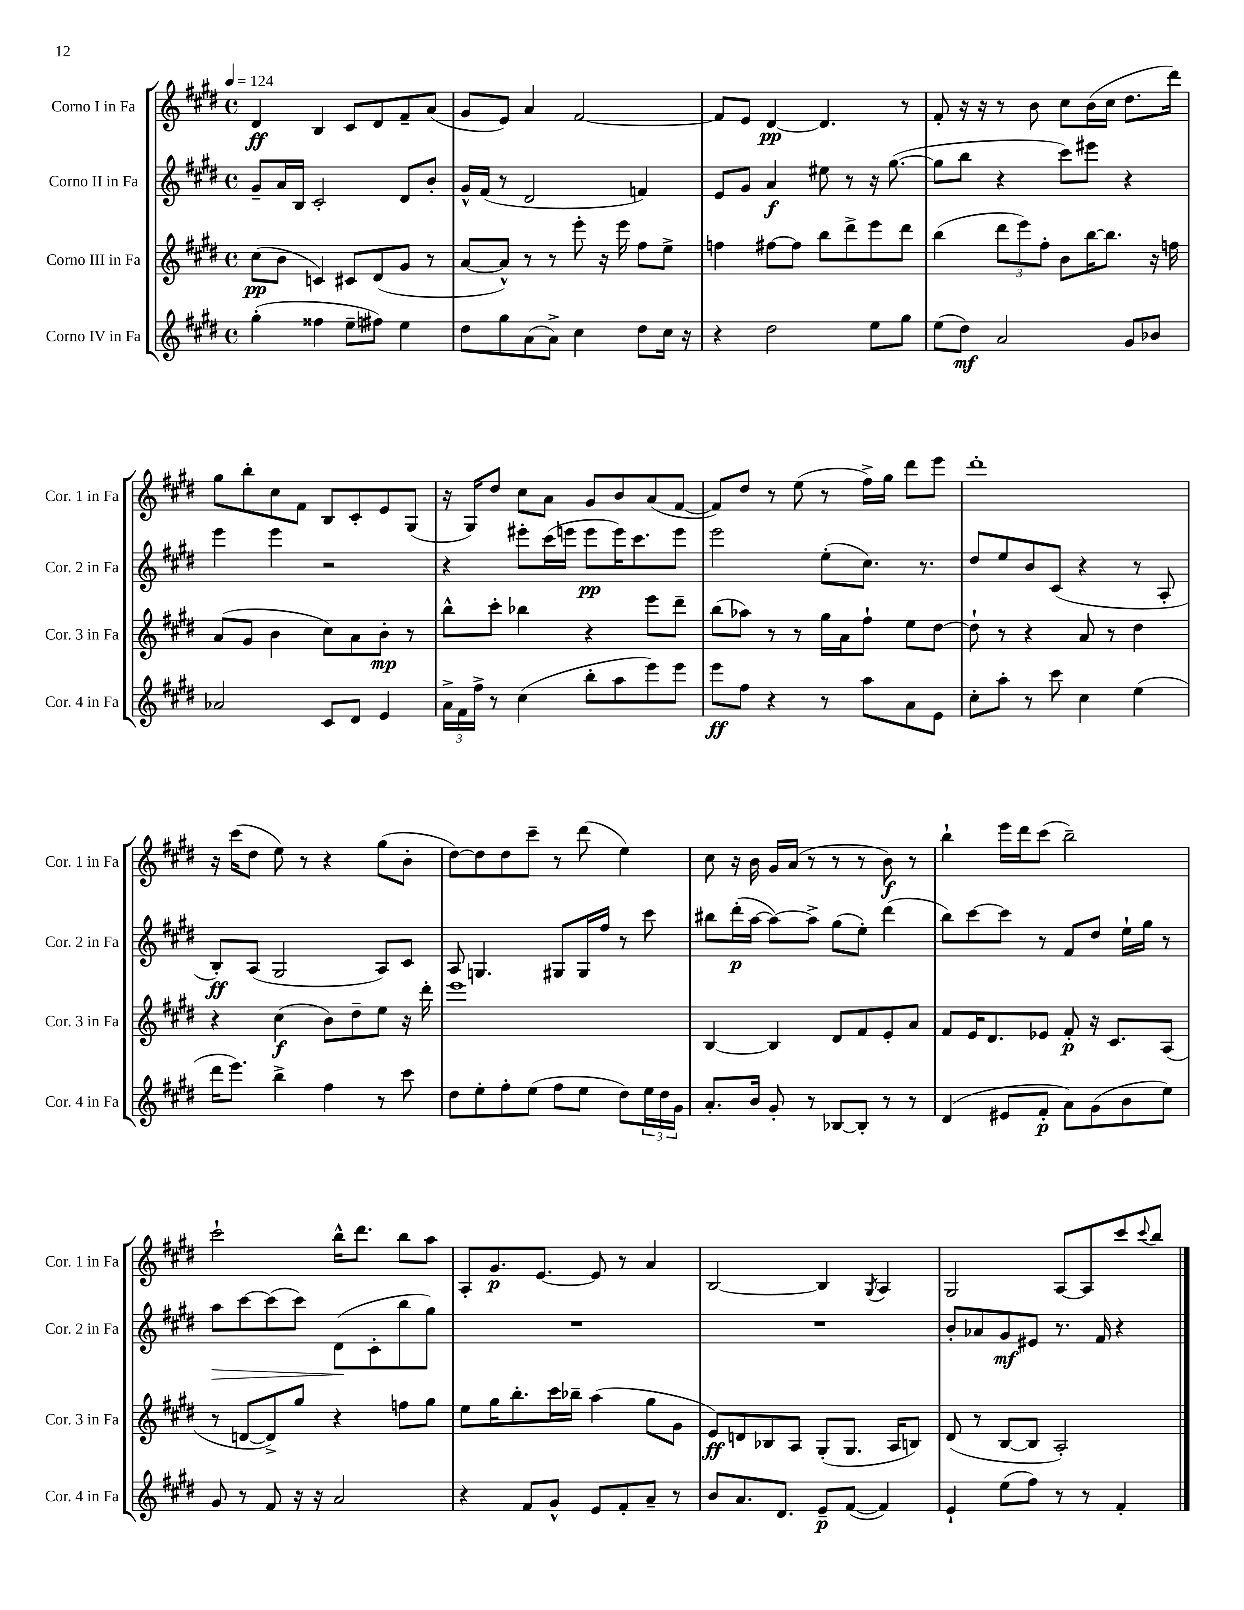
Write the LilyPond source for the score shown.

<<
\new StaffGroup <<
\new Staff = "s0" \with { instrumentName = "Corno I in Fa" shortInstrumentName = "Cor. 1 in Fa" } {
    \clef treble \key e \major \defaultTimeSignature \time 4/4 \tempo 4 = 124
    dis'4\ff b4 cis'8 dis'8 fis'8-- a'8( |
    gis'8 e'8) a'4 fis'2~ |
    fis'8 e'8 dis'4~\pp dis'4. r8 |
    fis'8-. r16 r16 r8 b'8 cis''8 b'16( cis''16 dis''8. dis'''16) |
    gis''8 b''8-. cis''8 fis'8 b8 cis'8-. e'8 gis8( |
    r16 gis16) dis''8 cis''8 a'8 gis'8 b'8 a'8( fis'8~ |
    fis'8) dis''8 r8 e''8( r8 fis''16->) gis''16 dis'''8 e'''8 |
    dis'''1-. |
    r16 cis'''16( dis''8 e''8) r8 r4 gis''8( b'8-. |
    dis''8~) dis''8 dis''8 cis'''8-- r8 dis'''8( e''4) |
    cis''8 r16 b'16 gis'16 a'16( r8 r8 r8 b'8\f) r8 |
    b''4-! e'''16 dis'''16 cis'''8( b''2--) |
    cis'''2-! b''16-^ dis'''8. b''8 a''8 |
    a8-. gis'8.\p e'8.~ e'8 r8 a'4 |
    b2~ b4 \acciaccatura { gis8 } a4 |
    gis2 a8~ a8 cis'''8 \appoggiatura { cis'''8 } b''8 \bar "|." |
}
\new Staff = "s1" \with { instrumentName = "Corno II in Fa" shortInstrumentName = "Cor. 2 in Fa" } {
    \clef treble \key e \major \defaultTimeSignature \time 4/4
    gis'8-- a'16 b16 cis'2-. dis'8 b'8-. |
    gis'16-^ fis'16( r8 dis'2 f'4) |
    e'8 gis'8 a'4\f eis''8 r8 r16 gis''8.~( |
    gis''8 b''8 r4 cis'''8) eis'''8 r4 |
    e'''4 e'''4 r2 |
    r4 eis'''8-. cis'''16( e'''16 e'''8\pp e'''16) cis'''8. e'''8 |
    e'''2 e''8-.( cis''8.) r8. |
    dis''8 e''8 b'8 cis'8( r4 r8 a8-. |
    b8-.\ff) a8( gis2 a8) cis'8 |
    a8 g4. gis8 gis16 fis''16 r8 cis'''8 |
    bis''8 dis'''16-.\p( a''16~ a''8~) a''8-> gis''8( e''8-.) dis'''4( |
    b''8) cis'''8~ cis'''8 r8 fis'8 dis''8 e''16-! gis''16 r8 |
    a''8\> cis'''8~ cis'''8( cis'''8) dis'8\!( cis'8-. b''8 gis''8) |
    R1 |
    R1 |
    b'8-. aes'8 gis'8\mf eis'8 r8. fis'16 r4 \bar "|." |
}
\new Staff = "s2" \with { instrumentName = "Corno III in Fa" shortInstrumentName = "Cor. 3 in Fa" } {
    \clef treble \key e \major \defaultTimeSignature \time 4/4
    cis''8\pp( b'8 c'4) cis'8 dis'8( gis'8 r8 |
    a'8~ a'8-^) r8 r8 e'''8-. r16 e'''16 fis''8 e''8-> |
    f''4 fis''8~ fis''8 b''8 dis'''8-> e'''8 dis'''8 |
    b''4( \tuplet 3/2 { dis'''8 e'''8) fis''8-. } b'8 b''16~ b''8. r16 f''16 |
    a'8( gis'8 b'4 cis''8) a'8 b'8-.\mp r8 |
    b''8-^ cis'''8-. bes''4 r4 e'''8 dis'''8-- |
    b''8( aes''8) r8 r8 gis''16 a'16 fis''8-! e''8 dis''8~ |
    dis''8-! r8 r4 a'8 r8 dis''4 |
    r4 cis''4\f( b'8) dis''8-- e''8 r16 dis'''16-. |
    e'''1 |
    b4~ b4 dis'8 fis'8 e'8-. a'8 |
    fis'8 e'16 dis'8. ees'8 fis'8-.\p r16 cis'8. a8( |
    r8 d'8~ d'8->) gis''8 r4 f''8 gis''8 |
    e''8 gis''16 b''8.-. cis'''16 bes''16-- a''4( gis''8 gis'8 |
    e'8\ff) d'8 bes8 a8 gis8-.( gis8. a16 b8) |
    dis'8( r8 b8~ b8 a2-.) \bar "|." |
}
\new Staff = "s3" \with { instrumentName = "Corno IV in Fa" shortInstrumentName = "Cor. 4 in Fa" } {
    \clef treble \key e \major \defaultTimeSignature \time 4/4
    gis''4-.( fisis''4 e''8-- fis''8) e''4 |
    dis''8 gis''8 a'8( a'8->) cis''4 dis''8 cis''16 r16 |
    r4 dis''2 e''8 gis''8 |
    e''8( dis''8\mf) a'2 gis'8 bes'8 |
    aes'2 cis'8 dis'8 e'4 |
    \tuplet 3/2 { a'16-> fis'16 fis''16-> } r8 cis''4( b''8-. a''8 e'''8) e'''8 |
    e'''8\ff fis''8 r4 r8 a''8 a'8 e'8 |
    cis''8-. a''8-. r8 cis'''8 cis''4 e''4( |
    dis'''16 e'''8.) b''4-> fis''4 r8 cis'''8 |
    dis''8 e''8-. fis''8-. e''8( fis''8 e''8 dis''8) \tuplet 3/2 { e''16 dis''16 gis'16 } |
    a'8.-. b'16 gis'8-. r8 bes8~ bes8-. r8 r8 |
    dis'4( eis'8 fis'8-.\p a'8) gis'8( b'8 e''8) |
    gis'8 r8 fis'8 r16 r16 a'2 |
    r4 fis'8 gis'8-^ e'8 fis'8-. a'8-- r8 |
    b'8 a'8. dis'8. e'8--\p fis'8~( fis'4) |
    e'4-! e''8( fis''8) r8 r8 fis'4-. \bar "|." |
}
>>
>>
\layout { \context { \Score \remove "Bar_number_engraver" } }
